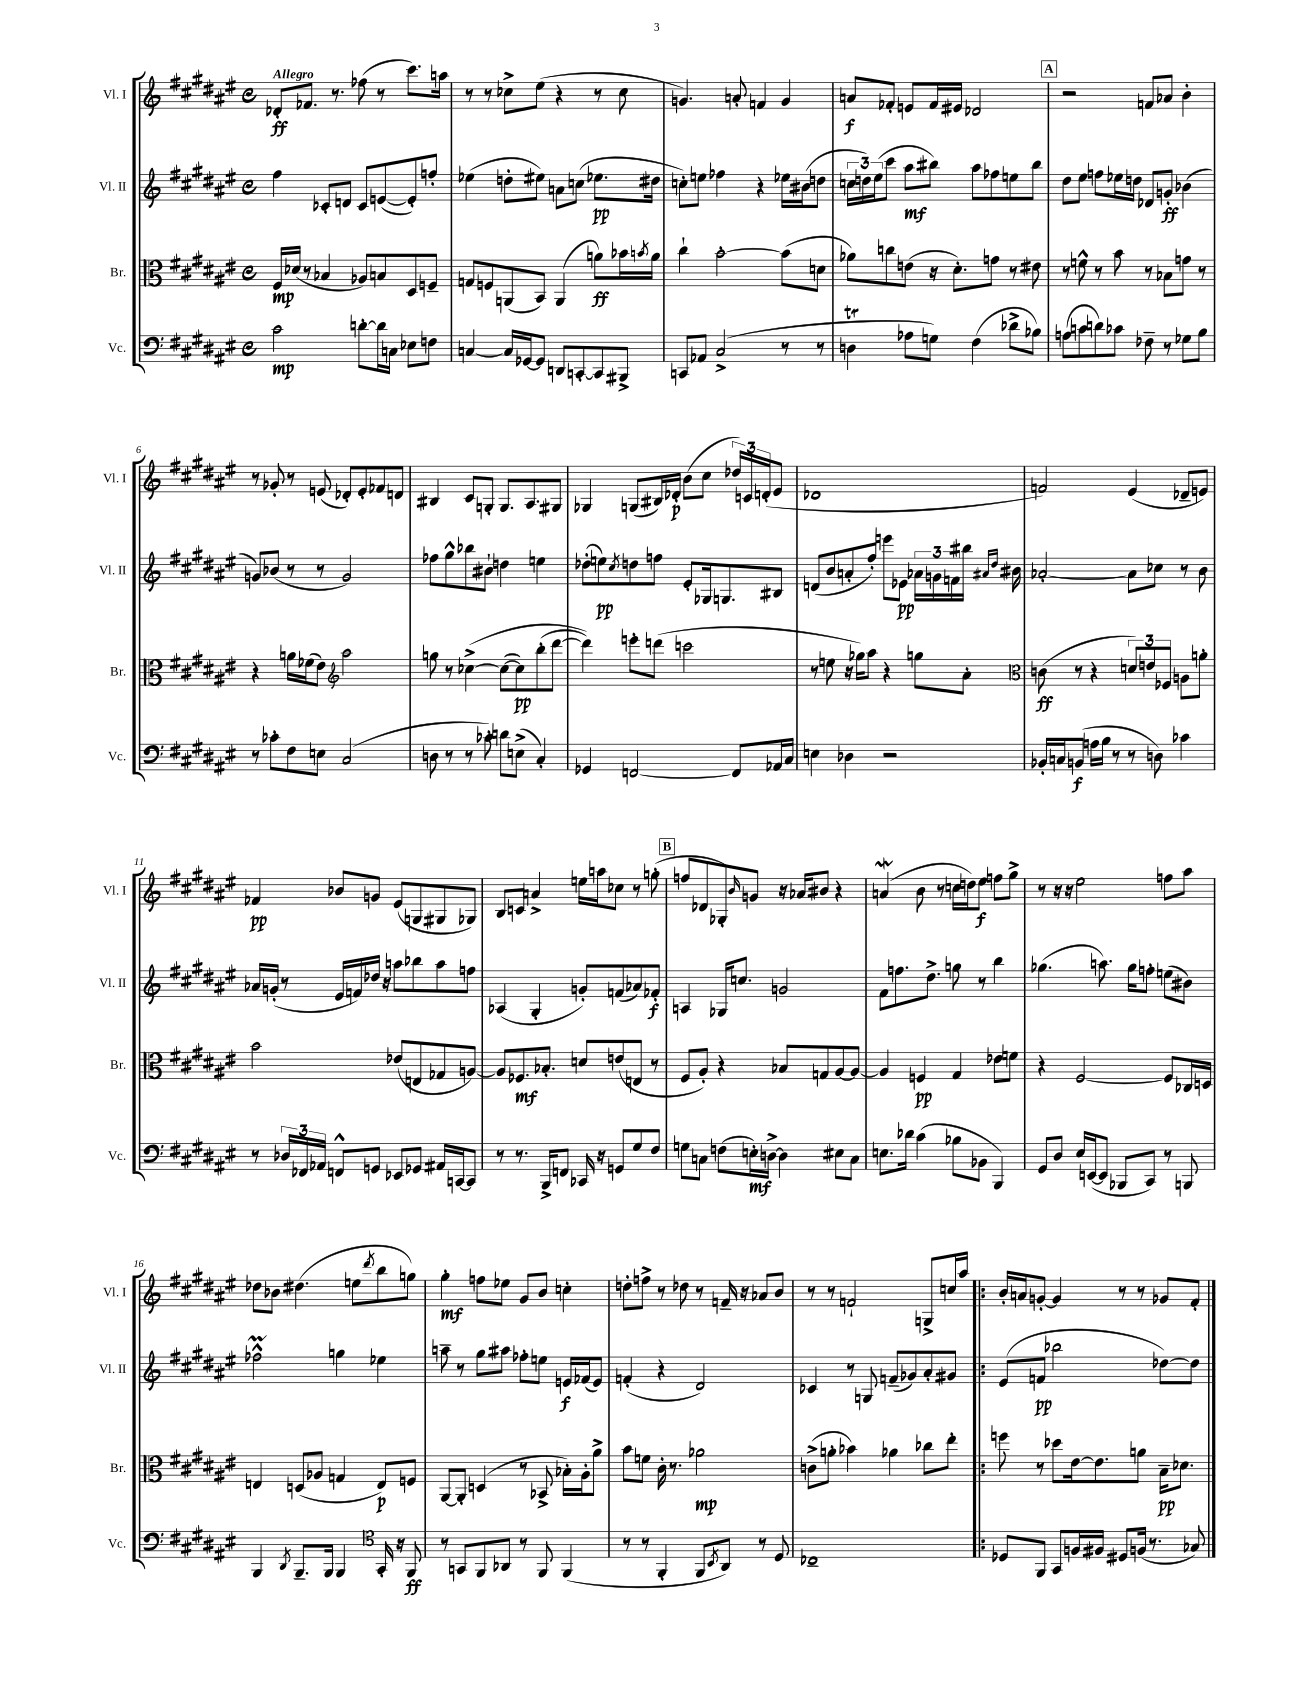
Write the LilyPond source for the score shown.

<<
\new StaffGroup <<
\new Staff = "s0" \with { instrumentName = "Vl. I" shortInstrumentName = "Vl. I" } {
    \clef treble \key fis \major \defaultTimeSignature \time 4/4 \tempo "Allegro"
    des'8-.\ff fes'8. r8. fes''8( r8 cis'''8.) a''16 |
    r8 r8 ces''8-> eis''8( r4 r8 ces''8 |
    g'4.) a'8-. f'4 g'4 |
    a'8\f fes'8-. e'8 fes'16 eis'16 des'2 |
    \mark \markup { \box "A" } r2 f'8 aes'8 b'4-. |
    r8 ges'8-. r8 e'8( des'8-.) e'8-. fes'8 d'8 |
    bis4 cis'8 g8-. g8. ais8. gis8 |
    ges4 g8( bis16) des'16-.\p b'8( cis''8 \tuplet 3/2 { des''16) c'16 d'16-.( } eis'8 |
    des'1 |
    f'2) eis'4( des'8-- e'8) |
    fes'4\pp bes'8 g'8 eis'8( g8 gis8 ges8) |
    b8 c'8 a'4-> e''16 a''16 ces''8 r8 g''8-.( |
    \mark \markup { \box "B" } f''8 des'8 ges8-.) \grace { b'16 } g'8 r16 aes'16 bis'8 r4 |
    a'4\mordent( b'8 r8 c''16 d''16) eis''8\f f''8 gis''8-> |
    r8 r16 r16 eis''2 f''8 ais''8 |
    des''8 bes'8 dis''4.( e''8 \acciaccatura { dis'''8 } b''8 g''8) |
    gis''4-.\mf f''8 ees''8 gis'8 b'8 c''4-. |
    d''8-. f''8-> r8 des''8 r8 f'16-- r16 aes'8 b'8 |
    r8 r8 f'2-! g8-> c''16 ais''16 |
    \bar ".|:" b'16-. a'16 g'8~-. g'4 r8 r8 ges'8 fis'8-. \bar "|." |
}
\new Staff = "s1" \with { instrumentName = "Vl. II" shortInstrumentName = "Vl. II" } {
    \clef treble \key fis \major \defaultTimeSignature \time 4/4
    fis''4 ces'8-. d'8 ces'8 e'8~( e'8-.) f''8-. |
    ees''4( d''8-. eis''8) a'8 c''8( ees''8.\pp dis''16 |
    c''8-.) e''8 fes''4 r4 ees''16 bis'16( d''8 |
    \tuplet 3/2 { c''16 d''16) eis''16( } cis'''8 ais''8\mf bis''8) ais''8 fes''8 e''8 bis''8 |
    \mark \markup { \box "A" } dis''8 eis''8 f''8 ees''16 d''16 des'8 g'8-.\ff bes'4( |
    g'8) bes'8( r8 r8 g'2) |
    fes''8 gis''8-^ bes''8 bis'8-! d''4 e''4 |
    des''8-.( e''8\pp) \acciaccatura { cis''8 } d''8 f''8 eis'8-. ges16 g8. bis8 |
    d'8( b'8 a'8-. fis''8-.) e'''8 ees'8\pp \tuplet 3/2 { aes'16 g'16 f'16 } bis''16 \grace { ais'16 dis''16 } bis'16 |
    aes'2~-. aes'8 ces''8 r8 b'8 |
    aes'16 g'16-.( r8 eis'16 f'16) des''16 r16 a''8 bes''8 a''8 f''8 |
    aes4( gis4-. g'8-.) f'8( aes'8) fes'8-.\f |
    \mark \markup { \box "B" } a4 ges16 c''8. g'2 |
    fis'8 f''8. dis''8.-> g''8 r8 b''4 |
    ges''4.( a''8.) ges''16 f''8-. e''8( bis'8) |
    fes''2-^\prall g''4 ees''4 |
    a''8-- r8 gis''8 ais''8 fes''8-. e''8 e'16\f fes'16( e'8) |
    f'4-.( r4 dis'2) |
    ces'4 r8 g8 f'8--( ges'8) ais'8-. gis'8 |
    \bar ".|:" eis'8( f'8\pp bes''2 des''8~) des''8 \bar "|." |
}
\new Staff = "s2" \with { instrumentName = "Br." shortInstrumentName = "Br." } {
    \clef alto \key fis \major \defaultTimeSignature \time 4/4
    fis16\mp des'16( r8 bes4 aes8) b8 dis8 f8-- |
    g8 f8 a,8( b,8) a,4( a'8\ff) bes'16 \acciaccatura { b'8 } a'16 |
    cis''4-! b'2~-. b'8( d'8 |
    aes'8) c''8 e'8( r16 dis'8.-.) g'8 r8 eis'8 |
    \mark \markup { \box "A" } r8 f'8-^ r8 b'8 r8 bes8 g'8 r8 |
    r4 a'16 fes'16( eis'8) \clef treble ais''2 |
    g''8 r8 ces''4~->\( ces''8~( ces''8\pp) b''8-.( dis'''8~ |
    dis'''4)\) e'''8-. d'''8( c'''2 |
    r8 e''8 r16 ges''16) ais''8 r4 g''8 ais'8-. |
    \clef alto c'8\ff( r8 r4 \tuplet 3/2 { d'8) e'8 fes8 } a8 a'8-. |
    b'2 ees'8( e8 ges8 a8~) |
    a8 fes8.\mf bes8.-. d'8 e'8( e8 r8 |
    \mark \markup { \box "B" } fis8 ais8-.) r4 bes8 g8 ais8~ ais8~ |
    ais4 f4\pp gis4 ees'8 f'8 |
    r4 fis2~ fis8 ces16 d16 |
    e4 d8( aes8 g4 e8\p) f8 |
    ais,8~ ais,8-. d4( r8 bes,8-> bes16-.) ais16-. ais'8-> |
    b'8 f'8 cis'16-. r8. aes'2\mp |
    c'8->( a'8-. bes'4) aes'4 ces''8 eis''8-. |
    \bar ".|:" f''8 r8 des''8 eis'16~ eis'8. a'8 b16--\pp des'8. \bar "|." |
}
\new Staff = "s3" \with { instrumentName = "Vc." shortInstrumentName = "Vc." } {
    \clef bass \key fis \major \defaultTimeSignature \time 4/4
    cis'2\mp d'8~-. d'16 c16 ees8 f8 |
    c4~ c16 ges,16~ ges,8 d,8 c,8~-. c,8 bis,,8-> |
    c,8 aes,8 cis2->( r8 r8 |
    d4\trill aes8 g8) fis4( des'8-> bes8) |
    \mark \markup { \box "A" } a8( c'8 d'8) ces'8 fes8-- r8 ges8 b8 |
    r8 ces'8-. fis8 e8 cis2( |
    d8 r8 r8 ces'8-.) d'8 e8->( cis4-.) |
    ges,4 f,2~ f,8 aes,16 cis16 |
    e4 des4 r2 |
    bes,16-. c16 b,8\f( a16 b16 r8 r8 d8) ces'4 |
    r8 \tuplet 3/2 { des16 fes,16 aes,16 } f,8-^ g,8 ees,8 ges,8 ais,16 c,16~ c,8 |
    r8 r8. b,,16-> f,8 ces,16 r16 g,8 gis8 fis8 |
    \mark \markup { \box "B" } g8 c8 f8( e16-.\mf) d16~-> d4 eis8 c8 |
    e8. des'16 cis'4( bes8 bes,8 b,,4) |
    gis,8 dis8 eis16 e,16~( e,8 bes,,8 cis,8) r8 b,,8 |
    b,,4 \acciaccatura { dis,8 } b,,8.-- b,,16 b,,4 \clef tenor gis,16-. r16 fis,8\ff |
    r8 g,8 fis,8 aes,8 r8 fis,8 fis,4( |
    r8 r8 fis,4-. fis,8 \acciaccatura { b,8 } ais,8) r8 dis8 |
    ces1-- |
    \bar ".|:" des8 fis,8 gis,8 f16 fis16 dis8 f16( r8. ges8) \bar "|." |
}
>>
>>
